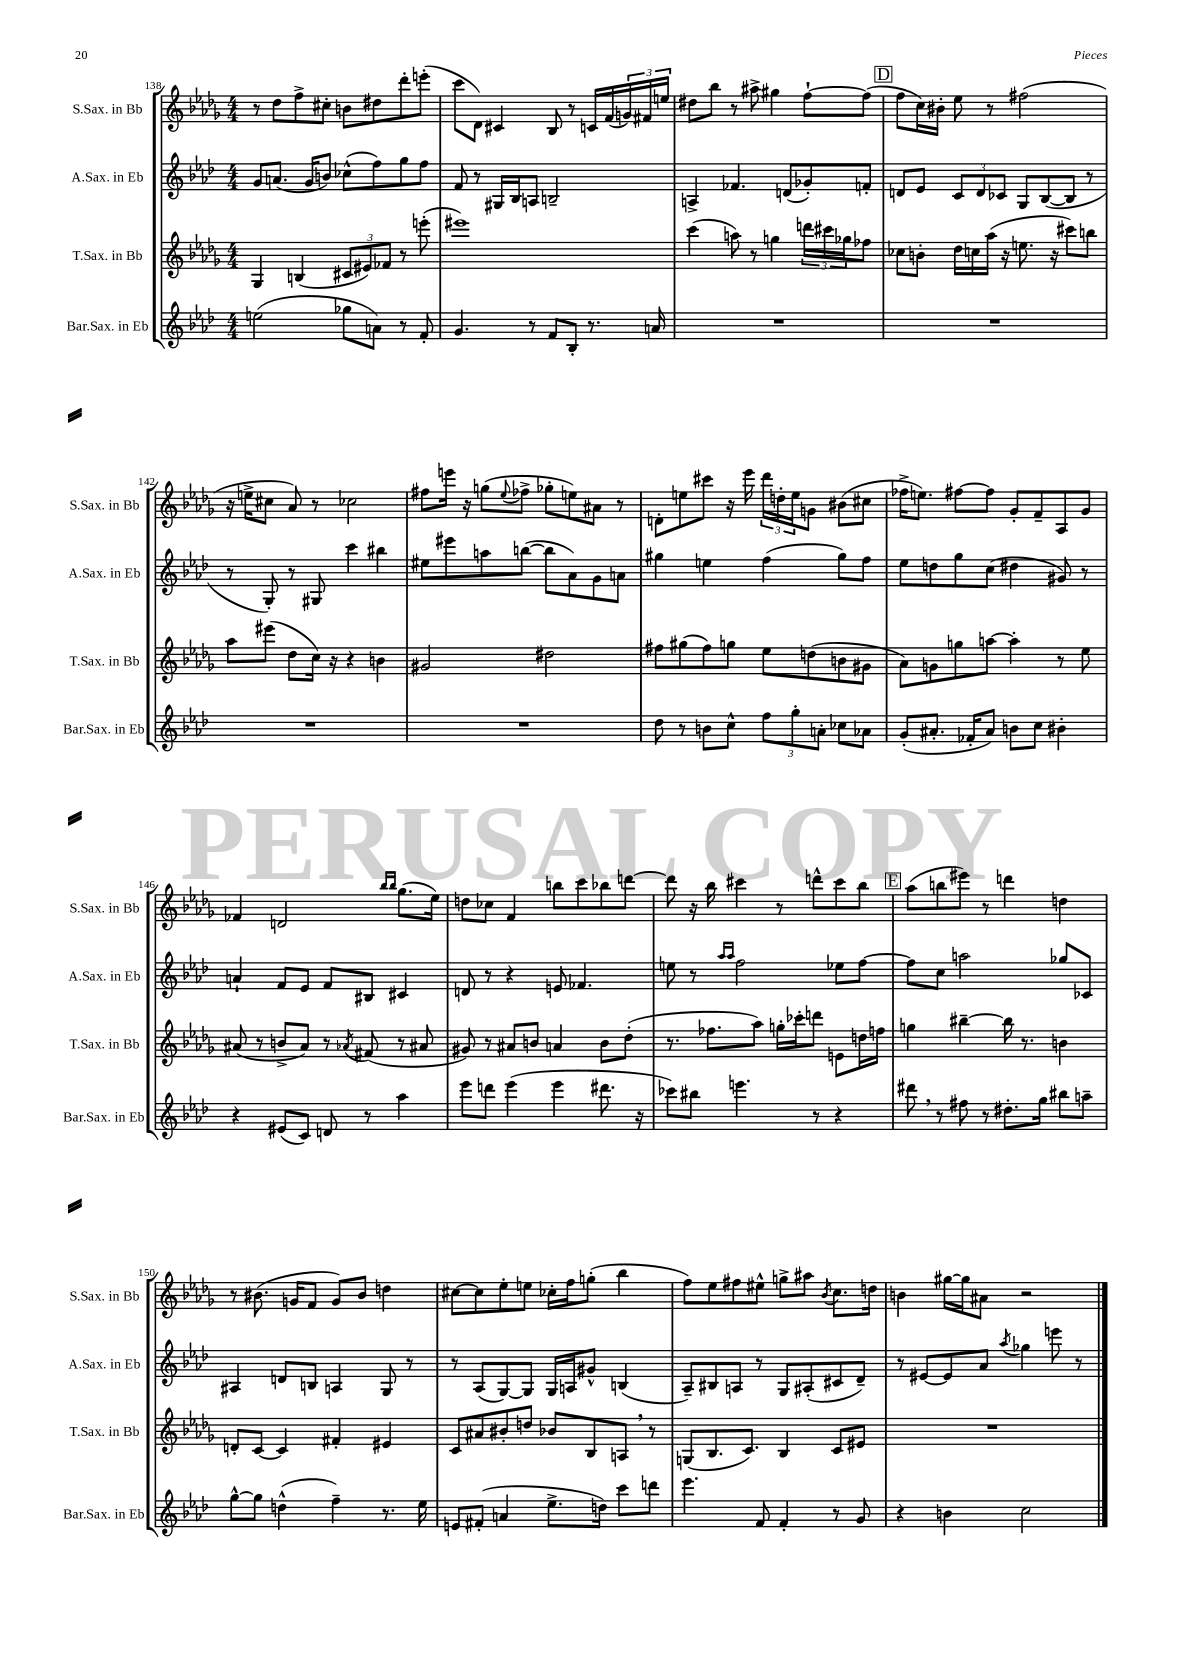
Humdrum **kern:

**kern	**kern	**kern	**kern
*part4	*part3	*part2	*part1
*staff4	*staff3	*staff2	*staff1
*I"Bar.Sax. in Eb	*I"T.Sax. in Bb	*I"A.Sax. in Eb	*I"S.Sax. in Bb
*I'Bar.Sax. in Eb	*I'T.Sax. in Bb	*I'A.Sax. in Eb	*I'S.Sax. in Bb
*clefG2	*clefG2	*clefG2	*clefG2
*k[b-e-a-d-]	*k[b-e-a-d-g-]	*k[b-e-a-d-]	*k[b-e-a-d-g-]
*M4/4	*M4/4	*M4/4	*M4/4
=138	=138	=138	=138
(2een\	4G-/	8g/L	8r
.	.	(8.an/J	8dd-\L
.	(4Bn/	.	8ff^\
.	.	16g/KL	.
.	.	8bn/J)	8cc#X'\J
8gg-X\L	12c#X/L	(8cc-X^^\L	8bn\L
.	12e#X/)	.	.
8an\J)	.	8ff\)	8dd#X\
.	12f-X/J	.	.
8r	8r	8gg\	8ddd-'\
8f'/	(8eeen'\	8ff\J	(8eeen'\J
=139	=139	=139	=139
4.g/	1eee#X)	8f/	8ccc\L
.	.	8r	8d-\J)
.	.	16G#X/LL	4c#X/
.	.	16B-/J	.
8r	.	8An/J	.
8f/L	.	2Bn~/	8B-/
8B-'/J	.	.	8r
8.r	.	.	16cn/LL
.	.	.	(16f/
.	.	.	24gn/)
.	.	.	24f#X/
16an/	.	.	.
.	.	.	24een/JJ
=140	=140	=140	=140
1r	(4ccc\	4An^/	8dd#X\L
.	.	.	8bb-\J
.	8aan\)	4.f-X/	8r
.	8r	.	8aa#X^\
.	4ggn\	.	4gg#X\
.	.	(8dn/L	.
.	24dddn\LL	8g-X'/)	[8ff`\L
.	24ccc#X\	.	.
.	24gg-X\J	.	.
.	8ff-X\J	8fn'/J	(8ff\J]
!!LO:REH:place=s1:t=D
=141	=141	=141	=141
1r	8cc-X\L	8dn/L	8ff\L
.	8bn'\J	8e-/J	16cc\L)
.	.	.	16b#X'\JJ
.	16dd-\LL	12c/L	8ee-\
.	16ccn\	.	.
.	.	12d/	.
.	(16aa-\JJ	.	8r
.	.	12c-X/J	.
.	16r	.	.
.	8.een\	8G/L	(2ff#X\
.	.	([8B-/	.
.	16r	.	.
.	8ccc#X\L)	8B-/J]	.
.	8bbn\J	8r	.
!!LO:LB:g=z
=142	=142	=142	=142
1r	8aa-\L	8r	16r
.	.	.	16een^\KL
.	(8eee#X\J	8G'/)	8cc#X\J
.	8dd-\L	8r	8a-/)
.	16cc\Jk)	8G#X/	8r
.	16r	.	.
.	4r	4ccc\	2cc-X\
.	4bn\	4bb#X\	.
=143	=143	=143	=143
1r	2g#X/	8ee#X\L	8ff#X\L
.	.	8eee#X\	16eeen\Jk
.	.	.	16r
.	.	8aan\	(8ggn\L
.	.	.	8qqee-/
.	.	([8bbn\J	8ff-X^\J
.	2dd#X\	8bb\L]	8gg-X'\L
.	.	8a-\)	8een\)
.	.	8g\	8a#X\J
.	.	8an\J	8r
=144	=144	=144	=144
8dd-\	8ff#X\L	4gg#X\	8dn'\L
8r	(8gg#X\	.	8een\
8bn\L	8ff#\)	4een\	8ccc#X\J
8cc^^\J	8ggn\J	.	16r
.	.	.	16eee-\
12ff\L	8ee-\L	(4ff\	24ddd-\LL
.	.	.	24ddn'\
12gg'\	.	.	24ee\J
.	(8ddn\	.	8gn\J
12an'\J	.	.	.
8cc-X\L	8bn\	8gg#\L)	(8b#X\L
8a-X\J	8g#X\J	8ff\J	8cc#X\J
=145	=145	=145	=145
(8g'/L	8a-\L)	8ee-\L	16ff-X^\KL
.	.	.	8.een\J)
8.a#X'/J	8gn\	8ddn\	.
.	8ggn\	8gg\	[8ff#X\L
16f-X'/KL	.	.	.
8a#/J)	[8aan\J	(8cc\J	8ff#\J]
8bn\L	4aa'\]	4dd#X\	8g-'/L
8cc\J	.	.	8f~/
4b#X'\	8r	8g#X/)	8A-/
.	8ee-\	8r	8g-/J
!!LO:LB:g=z
=146	=146	=146	=146
4r	(8a#X/	4an`/	4f-X/
.	8r	.	.
(8e#X/L	8bn^/L	8f/L	2dn/
8c/J)	8a#/J)	8e-/J	.
8dn/	8r	8f/L	.
.	8qa-X/	.	.
8r	(8f#X/	8B#X/J	.
.	.	.	16qqbb-/LL
.	.	.	16qqbb-/JJ
4aa-\	8r	4c#X/	(8.gg-\L
.	8a#X/	.	.
.	.	.	16ee-\Jk)
=147	=147	=147	=147
8eee-\L	8g#X/)	8dn/	8ddn\L
8dddn\J	8r	8r	8cc-X\J
(4eee-\	8a#X/L	4r	4f/
.	8bn/J	.	.
4eee-\	4an/	8en/	8bbn\L
.	.	4.f-X/	8ccc\
8.ddd#X\	8b\L	.	8bb-X\
.	(8dd-'\J	.	[8dddn\J
16r	.	.	.
=148	=148	=148	=148
8ccc-X\L)	8.r	8een\	8ddd\]
8bb#X\J	.	8r	16r
.	8.ff-X\L	.	16bb-\
.	.	16qqaa-/LL	.
.	.	16qqaa-/JJ	.
4.eeen\	.	2ff\	4ccc#X\
.	8aa-\J)	.	.
.	16ggn'\LL	.	8r
.	16ccc-X'\J	.	.
8r	8dddn\J	.	8dddn^^\L
4r	8en\L	8ee-X\L	8ccc#\
.	16ddn\L	[8ff\J	8bb-\J
.	16ffn\JJ	.	.
!!LO:REH:place=s1:t=E
=149	=149	=149	=149
8ddd#X,\	4ggn\	8ff\L]	(8aa-\L
8r	.	8cc\J	8bbn\
8ff#X\	[4bb#X~\	2aan\	8eee#X\J)
8r	.	.	8r
8.dd#X'\L	16bb#\]	.	4dddn\
.	8.r	.	.
16gg\Jk	.	.	.
8bb#X\L	4bn\	8gg-X/L	4ddn\
8aan~\J	.	8c-X/J	.
!!LO:LB:g=z
=150	=150	=150	=150
[8gg^^\L	8dn'/L	4A#X/	8r
8gg\J]	[8c/J	.	(8.b#X\
(4ddn^^\	4c/]	8dn/L	.
.	.	.	16gn/KL
.	.	8Bn/J	8f/J
4ff~\)	4f#X'/	4An/	8g/L)
.	.	.	8b#/J
8.r	4e#X/	8G/	4ddn\
.	.	8r	.
16ee-\	.	.	.
=151	=151	=151	=151
8en/L	8c/L	8r	[8cc#X\L
(8f#X'/J	8a#X/	(8A-/L	8cc#\]
4an/	8b#X'/	[8G/)	8ee-'\
.	8ddn/J	8G/J]	8een\J
8.ee-^\L	8b-X/L	16G/LL	16cc-X'\LL
.	.	16An/J	16ff\J
.	8B-/	8g#X^^/J	(8ggn'\J
16ddn\Jk)	.	.	.
8ccc\L	8An,/J	(4Bn/	4bb-\
8dddn\J	8r	.	.
=152	=152	=152	=152
4.eee-\	(8Gn/L	8A-~/L)	8ff\L)
.	8.B-/	8B#X/	8ee-\
.	.	8An/J	8ff#X\
.	8.c/J)	.	.
8f/	.	8r	8ee#X^^\J
4f'/	4B-/	8G/L	8ggn^\L
.	.	(8A#X'/	8aa#X\J
.	.	.	8qb-/
8r	8c/L	8c#X/	8.cc\L
8g/	8e#X/J	8d-~/J)	.
.	.	.	16ddn\Jk
=153	=153	=153	=153
4r	1r	8r	4bn\
.	.	[8e#X/L	.
4bn\	.	8e#/]	[16gg#X\LL
.	.	.	16gg#\J]
.	.	8a-/J	8a#X\J
.	.	8qaa-/	.
2cc\	.	4gg-X\	2r
.	.	8eeen\	.
.	.	8r	.
==	==	==	==
*-	*-	*-	*-
